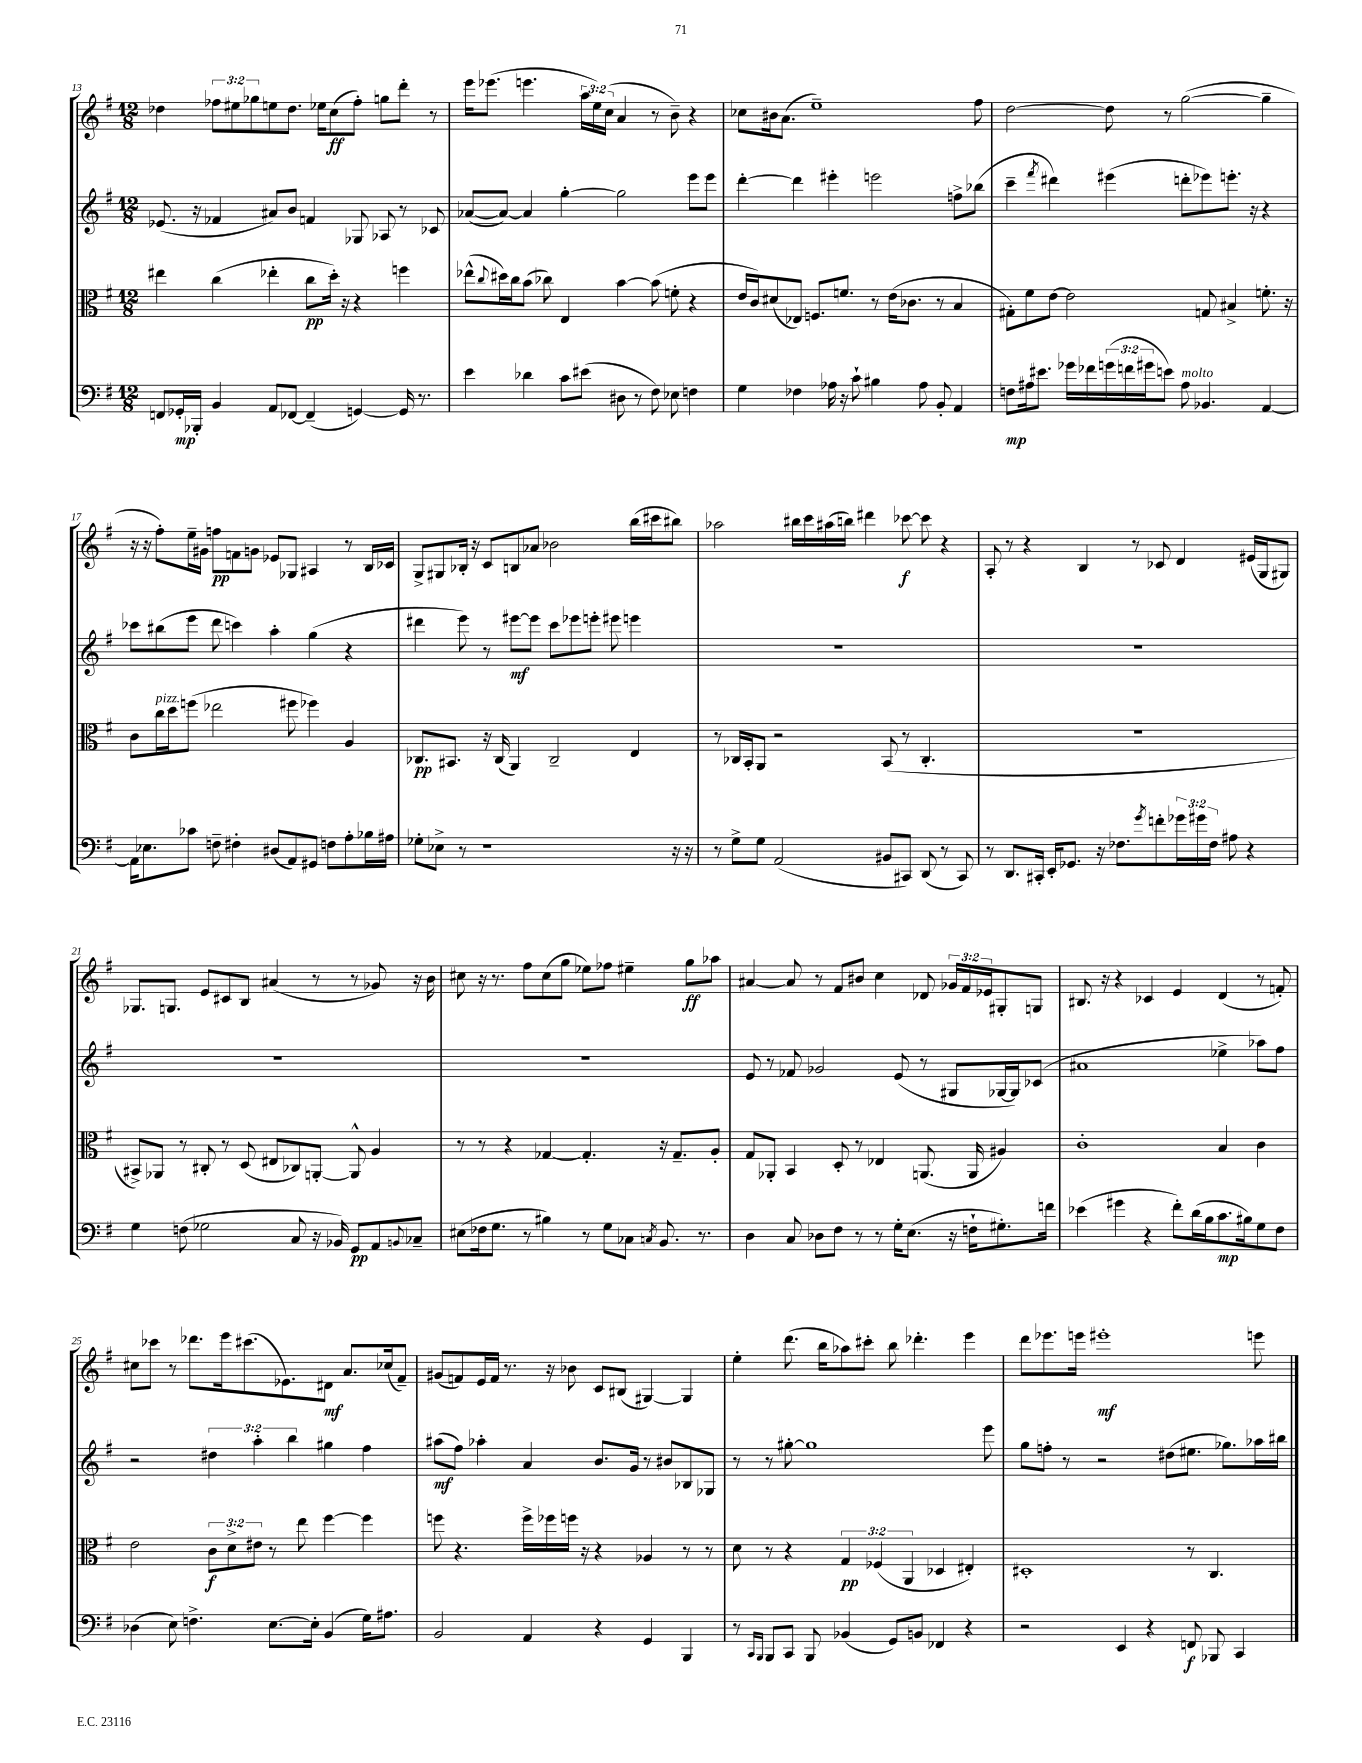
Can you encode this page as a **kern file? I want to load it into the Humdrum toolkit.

**kern	**dynam	**kern	**dynam	**kern	**dynam	**kern	**dynam
*part4	*part4	*part3	*part3	*part2	*part2	*part1	*part1
*staff4	*staff4	*staff3	*staff3	*staff2	*staff2	*staff1	*staff1
*clefF4	*	*clefC3	*	*clefG2	*	*clefG2	*
*k[f#]	*	*k[f#]	*	*k[f#]	*	*k[f#]	*
*M12/8	*	*M12/8	*	*M12/8	*	*M12/8	*
=13	=13	=13	=13	=13	=13	=13	=13
8FFn/L	.	4ee#X\	.	(8.e-X/	.	4dd-X\	.
16GG-X'/L	mp	.	.	.	.	.	.
16BBB-X'/JJ	.	.	.	16r	.	.	.
4BB/	.	(4cc\	.	4f-X/	.	12ff-X\L	.
.	.	.	.	.	.	12ee#X\	.
.	.	.	.	.	.	12gg-X\	.
8AA/L	.	4ee-X'\	.	8a#X/L)	.	8een\	.
[8FF-X/J	.	.	.	8b/J	.	8.dd-\J	.
(4FF-~/]	.	8cc\L	pp	4fn/	.	.	.
.	.	.	.	.	.	16ee-X\KL	.
.	.	16dd'\Jk)	.	.	.	(8cc\	ff
.	.	16r	.	.	.	.	.
[4GGn/)	.	4r	.	8G-X/	.	8ff-'\J)	.
.	.	.	.	8A-X/	.	8ggn\L	.
16GG/]	.	4ffn\	.	8r	.	8ddd'\J	.
8.r	.	.	.	.	.	.	.
.	.	.	.	8c-X/	.	8r	.
=14	=14	=14	=14	=14	=14	=14	=14
4e\	.	(8ee-X^^\L	.	([8a-X/L	.	16eee\KL	.
.	.	.	.	.	.	(8.eee-X\J	.
.	.	8qqcc/	.	.	.	.	.
.	.	16dd#X\L)	.	8a-/J_)	.	.	.
.	.	16cc\J	.	.	.	.	.
4d-X\	.	(8b\J	.	4a-/]	.	4.eeen\	.
.	.	8cc-X\)	.	.	.	.	.
8c\L	.	4E/	.	[4gg'\	.	.	.
(8e#X\J	.	.	.	.	.	24aa\LL	.
.	.	.	.	.	.	24ee\)	.
.	.	.	.	.	.	(24cc\JJ	.
8D#X\	.	[4b\	.	2gg\]	.	4a/	.
8r	.	.	.	.	.	.	.
8F#\)	.	(8b\]	.	.	.	8r	.
8E-X\	.	8fn'\	.	.	.	8b~\)	.
4Fn\	.	4r	.	8eee\L	.	4r	.
.	.	.	.	8eee\J	.	.	.
=15	=15	=15	=15	=15	=15	=15	=15
4G\	.	16e/LL	.	[4ddd'\	.	8cc-X\L	.
.	.	16c/J)	.	.	.	.	.
.	.	(8d#X/	.	.	.	16b#X\k	.
.	.	.	.	.	.	(8.a\J	.
4F-X\	.	8E-X/J)	.	4ddd\]	.	.	.
.	.	8.Fn/L	.	.	.	1ee~)	.
16A-X\	.	.	.	4eee#X'\	.	.	.
16r	.	8.fn/J	.	.	.	.	.
8c`\	.	.	.	.	.	.	.
4B#X\	.	8r	.	2eeen\	.	.	.
.	.	(16e\KL	.	.	.	.	.
.	.	8.c-X\J	.	.	.	.	.
8A-\	.	.	.	.	.	.	.
8BB'/	.	8r	.	.	.	.	.
4AA/	.	4B/	.	8ffn^\L	.	.	.
.	.	.	.	(8bb-X\J	.	8ff#\	.
=16	=16	=16	=16	=16	=16	=16	=16
8Fn\L	mp	8G#X'\L)	.	4ccc~\	.	[2dd\	.
16A#X\k	.	8f#\	.	.	.	.	.
8.e#X\J	.	.	.	.	.	.	.
.	.	.	.	8qfff#/	.	.	.
.	.	[8e\J	.	4ddd#X\)	.	.	.
16g-X\LL	.	2e\]	.	.	.	.	.
16f-X\	.	.	.	.	.	.	.
(24gn\	.	.	.	(4eee#X\	.	8dd\]	.
24fn\	.	.	.	.	.	.	.
24g#X\J	.	.	.	.	.	.	.
8en\J)	.	.	.	.	.	8r	.
!LO:TX:a:i:t=molto	!	!	!	!	!	!	!
8A#\	.	.	.	8dddn'\L	.	([2gg\	.
4.BB-X/	.	8Gn/	.	8eee-X\)	.	.	.
.	.	4B#X^/	.	8.eeen'\J	.	.	.
.	.	.	.	16r	.	.	.
[4AA/	.	8.fn'\	.	4r	.	4gg~\]	.
.	.	16r	.	.	.	.	.
!!LO:LB:g=z
=17	=17	=17	=17	=17	=17	=17	=17
16AA\KL]	.	8c\L	.	8ccc-X\L	.	16r	.
8.E-X\	.	.	.	.	.	16r	.
!	!	!LO:TX:a:i:t=pizz.	!	!	!	!	!
.	.	16cc\L	.	(8bb#X\	.	8ff#'\L)	.
.	.	16dd\J	.	.	.	.	.
8c-X\J	.	(8ffn\J	.	8eee\J	.	16ee~\L	.
.	.	.	.	.	.	16g#X\JJ	.
8Fn~\	.	2ee-X\	.	8ddd\	.	8ffn\L	pp
4F#X'\	.	.	.	4cccn\)	.	8fn\	.
.	.	.	.	.	.	8gn\J	.
(8D#X/L	.	.	.	4aa'\	.	8e-X/L	.
8AA/)	.	8ff#X\	.	.	.	8G-X/J	.
8GG#X/J	.	4ff-X\)	.	(4gg\	.	4A#X/	.
8Fn\L	.	.	.	.	.	.	.
8A'\	.	4A/	.	4r	.	8r	.
16B-X\L	.	.	.	.	.	16B/LL	.
16A#X\JJ	.	.	.	.	.	16c-X/JJ	.
=18	=18	=18	=18	=18	=18	=18	=18
8G-X'\L	.	8.C-X/L	pp	4ddd#X\	.	8G^/L	.
8E-X^\J	.	.	.	.	.	8G#X/	.
.	.	8.BB#X/J	.	.	.	.	.
8r	.	.	.	8eee\)	.	16B-X'/Jk	.
.	.	.	.	.	.	16r	.
1r	.	16r	.	8r	.	8c/L	.
.	.	(16C-/	.	.	.	.	.
.	.	4AA/)	.	[8eee#X\L	mf	8Bn/	.
.	.	.	.	8eee#\J]	.	8a-X/J	.
.	.	2C-~/	.	8ccc\L	.	2b-X\	.
.	.	.	.	8eee-X\	.	.	.
.	.	.	.	8eeen'\J	.	.	.
.	.	.	.	8eee#X\	.	.	.
.	.	4E/	.	4eeen\	.	(16bb\LL	.
.	.	.	.	.	.	16ccc#X\J	.
16r	.	.	.	.	.	8bb#X\J)	.
16r	.	.	.	.	.	.	.
=19	=19	=19	=19	=19	=19	=19	=19
8r	.	8r	.	1.r	.	2aa-X\	.
8G^\L	.	16C-X/LL	.	.	.	.	.
.	.	16BB'/J	.	.	.	.	.
8G\J	.	8AA/J	.	.	.	.	.
(2AA/	.	2r	.	.	.	.	.
.	.	.	.	.	.	16bb#X\LL	.
.	.	.	.	.	.	16ccc\	.
.	.	.	.	.	.	(16aa#X\	.
.	.	.	.	.	.	16bbn\JJ)	.
.	.	.	.	.	.	4ddd#X\	.
8BB#X/L	.	(8BB/	.	.	.	.	.
8CC#X/J)	.	8r	.	.	.	[8ccc-X\	f
(8DD/	.	4.C-'/	.	.	.	8ccc-\]	.
8r	.	.	.	.	.	4r	.
8CC#/)	.	.	.	.	.	.	.
=20	=20	=20	=20	=20	=20	=20	=20
8r	.	1.r	.	1.r	.	8A'/	.
8.DD/L	.	.	.	.	.	8r	.
.	.	.	.	.	.	4r	.
16CC#X'/Jk	.	.	.	.	.	.	.
16EE'/KL	.	.	.	.	.	.	.
8.GG-X/J	.	.	.	.	.	.	.
.	.	.	.	.	.	4B/	.
16r	.	.	.	.	.	.	.
8.F-X\L	.	.	.	.	.	.	.
.	.	.	.	.	.	8r	.
8qg/	.	.	.	.	.	.	.
8fn'\	.	.	.	.	.	8c-X/	.
24g-X\L	.	.	.	.	.	4d/	.
24g#X\	.	.	.	.	.	.	.
24F-\JJ	.	.	.	.	.	.	.
8A#X\	.	.	.	.	.	.	.
4r	.	.	.	.	.	(16e#X/LL	.
.	.	.	.	.	.	16G/J	.
.	.	.	.	.	.	8G#X/J)	.
!!LO:LB:g=z
=21	=21	=21	=21	=21	=21	=21	=21
4G\	.	8BB#X^/L)	.	1.r	.	8.G-X/L	.
.	.	8AA-X/J	.	.	.	.	.
.	.	.	.	.	.	8.Gn/J	.
(8Fn\	.	8r	.	.	.	.	.
2G-X\	.	8C#X'/	.	.	.	8e/L	.
.	.	8r	.	.	.	8c#X/	.
.	.	(8D/	.	.	.	8B/J	.
.	.	8E#X/L	.	.	.	(4a#X/	.
8C/	.	8C-X/)	.	.	.	.	.
16r	.	[8AAn'/J	.	.	.	8r	.
16BB-X/)	.	.	.	.	.	.	.
8GG/L	pp	8AA^^/]	.	.	.	8r	.
8AA/	.	4A/	.	.	.	8g-X/)	.
8qqBBn/	.	.	.	.	.	.	.
8C-X~/J	.	.	.	.	.	16r	.
.	.	.	.	.	.	16b\	.
=22	=22	=22	=22	=22	=22	=22	=22
(8E#X\L	.	8r	.	1.r	.	8cc#X\	.
16F-X\k	.	8r	.	.	.	16r	.
8.G\J	.	.	.	.	.	8.r	.
.	.	4r	.	.	.	.	.
8r	.	.	.	.	.	8ff#\L	.
4B#X\)	.	[4G-X/	.	.	.	(8cc#\	.
.	.	.	.	.	.	8gg\J	.
8r	.	4.G-'/]	.	.	.	8ee-X\L)	.
8G\L	.	.	.	.	.	8ff-X\J	.
8C-X\J	.	.	.	.	.	4ee#X~\	.
8qCn/	.	.	.	.	.	.	.
8.BB/	.	16r	.	.	.	.	.
.	.	8.G-~/L	.	.	.	.	.
.	.	.	.	.	.	8gg\L	ff
8.r	.	.	.	.	.	.	.
.	.	8A'/J	.	.	.	8aa-X\J	.
=23	=23	=23	=23	=23	=23	=23	=23
4D\	.	8G/L	.	8e/	.	[4a#X/	.
.	.	8AA-X'/J	.	8r	.	.	.
8C/	.	4BB/	.	8f-X/	.	8a#/]	.
8D-X\L	.	.	.	2g-X/	.	8r	.
8F#\J	.	8D'/	.	.	.	8f#/L	.
8r	.	8r	.	.	.	8b#X/J	.
8r	.	4E-X/	.	.	.	4cc\	.
16G'\KL	.	.	.	(8e/	.	.	.
(8.E\J	.	.	.	.	.	.	.
.	.	(8.AAn/	.	8r	.	8d-X/	.
16r	.	.	.	8G#X/L	.	24g-X/LL	.
.	.	.	.	.	.	24f#/	.
16Fn`\KL	.	16AA/	.	.	.	.	.
.	.	.	.	.	.	24e-X/J	.
8.G#X'\)	.	4A#X/)	.	[16G-X/L	.	8G#X'/	.
.	.	.	.	16G-/J])	.	.	.
.	.	.	.	(8c-X/J	.	8Gn/J	.
16fn\Jk	.	.	.	.	.	.	.
=24	=24	=24	=24	=24	=24	=24	=24
(4e-X\	.	1c'	.	1a#X	.	8.B#X/	.
.	.	.	.	.	.	16r	.
4g#X\	.	.	.	.	.	4r	.
4r	.	.	.	.	.	4c-X/	.
8f#'\L)	.	.	.	.	.	4e/	.
(16d\L	.	.	.	.	.	.	.
16B\J	.	.	.	.	.	.	.
8.c\	mp	4B/	.	4ee-X^\	.	(4d/	.
16B#X\k)	.	.	.	.	.	.	.
8G\	.	4c\	.	8aa-X\L)	.	8r	.
8F#\J	.	.	.	8ff#\J	.	8fn'/)	.
!!LO:LB:g=z
=25	=25	=25	=25	=25	=25	=25	=25
(4D-X\	.	2e\	.	2r	.	8cc#X\L	.
.	.	.	.	.	.	8ccc-X\J	.
8E\)	.	.	.	.	.	8r	.
4.Fn^\	.	.	.	.	.	8.ddd-X\L	.
.	.	12c\L	f	6dd#X\	.	.	.
.	.	.	.	.	.	16eee\k	.
.	.	12d^\	.	.	.	.	.
.	.	.	.	.	.	(8.ccc#X\	.
.	.	12e#X\J	.	6aa'\	.	.	.
[8.E\L	.	8r	.	.	.	.	.
.	.	.	.	.	.	8.e-X\)	.
.	.	.	.	6bb\	.	.	.
.	.	8ee\	.	.	.	.	.
16E'\Jk]	.	.	.	.	.	.	.
(4BB/	.	[4ff#\	.	4gg#X\	.	8d#X\J	mf
.	.	.	.	.	.	8.a/L	.
16G\KL)	.	4ff#\]	.	4ff#\	.	.	.
8.A#X\J	.	.	.	.	.	(16cc-X/k	.
.	.	.	.	.	.	8f#~/J)	.
=26	=26	=26	=26	=26	=26	=26	=26
2BB/	.	8ffn\	.	(8aa#X\L	mf	(8g#X/L	.
.	.	4.r	.	8ff#\J)	.	8fn/)	.
.	.	.	.	4aa-X'\	.	16e/L	.
.	.	.	.	.	.	16f/JJ	.
.	.	.	.	.	.	8.r	.
4AA/	.	16ff^\LL	.	4a/	.	.	.
.	.	16ff-X\	.	.	.	16r	.
.	.	16ffn\JJ	.	.	.	8b-X\	.
.	.	16r	.	.	.	.	.
4r	.	4r	.	8.b/L	.	8c/L	.
.	.	.	.	.	.	(8B#X/J	.
.	.	.	.	16g/Jk	.	.	.
4GG/	.	4A-X/	.	8r	.	[4G#X/)	.
.	.	.	.	8b#X/L	.	.	.
4BBB/	.	8r	.	8B-X/	.	4G#/]	.
.	.	8r	.	8G-X/J	.	.	.
=27	=27	=27	=27	=27	=27	=27	=27
8r	.	8d\	.	8r	.	4ee'\	.
16qqCC/LL	.	.	.	.	.	.	.
16qqBBB/JJ	.	.	.	.	.	.	.
8BBB/L	.	8r	.	8r	.	.	.
8CC/J	.	4r	.	[8gg#X'\	.	(8.ddd\	.
8BBB/	.	.	.	1gg#]	.	.	.
.	.	.	.	.	.	16bb\KL	.
(4BB-X/	.	6G/	pp	.	.	8aa-X\)	.
.	.	.	.	.	.	8ccc#X'\J	.
.	.	(6F-X/	.	.	.	.	.
8GG/L)	.	.	.	.	.	8bb\	.
.	.	6AA/	.	.	.	.	.
8BBn/J	.	.	.	.	.	4.ddd-X'\	.
4FF-X/	.	4D-X/	.	.	.	.	.
4r	.	4E#X'/)	.	.	.	4eee\	.
.	.	.	.	8eee\	.	.	.
=28	=28	=28	=28	=28	=28	=28	=28
2r	.	1D#X'	.	8gg\L	.	8ddd\L	.
.	.	.	.	8ffn'\J	.	8.eee-X\	.
.	.	.	.	8r	.	.	.
.	.	.	.	.	.	16eeen\Jk	.
.	.	.	.	2r	.	1eee#X'	mf
4EE/	.	.	.	.	.	.	.
4r	.	.	.	.	.	.	.
.	.	.	.	(8dd#X\L	.	.	.
8FFn/	f	8r	.	8.ee#X\J	.	.	.
8BBB-X/	.	4.C/	.	.	.	.	.
.	.	.	.	8.gg-X\L)	.	.	.
4CC/	.	.	.	.	.	.	.
.	.	.	.	16aa-X\L	.	8eeen\	.
.	.	.	.	16bb#X\JJ	.	.	.
==	==	==	==	==	==	==	==
*-	*-	*-	*-	*-	*-	*-	*-
